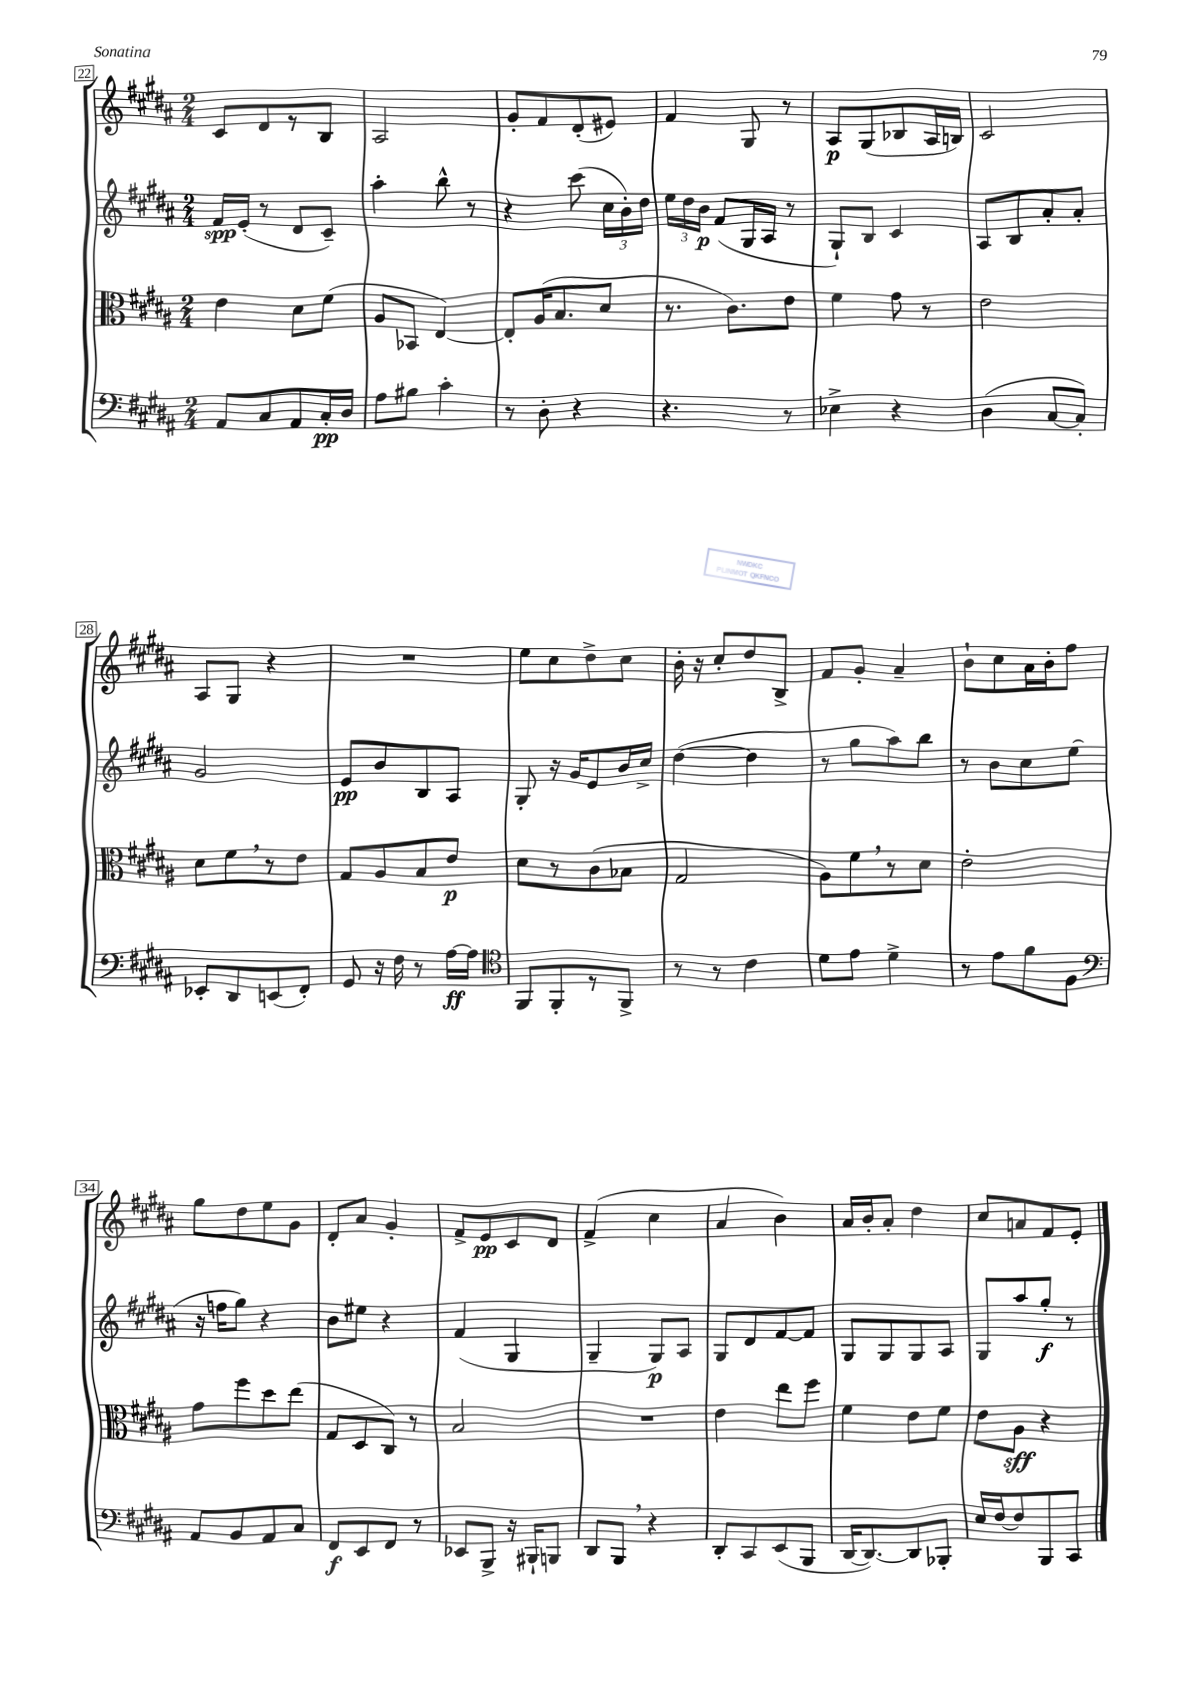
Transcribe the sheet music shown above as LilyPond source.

<<
\new StaffGroup <<
\new Staff = "s0" {
    \clef treble \key b \major \numericTimeSignature \time 2/4
    \autoBeamOff cis'8[ dis'8 r8 b8] |
    ais2 |
    gis'8[-. fis'8 dis'8-.( eis'8]) |
    fis'4 gis8 r8 |
    ais8[\p gis8( bes8 ais16 b16]) |
    cis'2 |
    ais8[ gis8] r4 |
    R2 |
    e''8[ cis''8 dis''8-> cis''8] |
    b'16-. r16 cis''8[-. dis''8 b8]-> |
    fis'8[ gis'8]-. ais'4-- |
    b'8[-! cis''8 ais'16 b'16-. fis''8] |
    gis''8[ dis''8 e''8 gis'8] |
    dis'8[-. ais'8] gis'4-. |
    fis'8[-> e'8\pp cis'8 dis'8] |
    fis'4->( cis''4 |
    ais'4 b'4) |
    ais'16[ b'16-. ais'8]-. dis''4 |
    cis''8[ a'8 fis'8 e'8]-. \bar "|." |
}
\new Staff = "s1" {
    \clef treble \key b \major \numericTimeSignature \time 2/4
    \autoBeamOff fis'16[\spp e'16]-.( r8 dis'8[ cis'8]--) |
    ais''4-. b''8-^ r8 |
    r4 cis'''8( \tuplet 3/2 { cis''16[ b'16-.) dis''16] } |
    \tuplet 3/2 { e''16[ dis''16 b'16]\p } fis'8[( gis16 ais16] r8 |
    gis8[-!) b8] cis'4 |
    ais8[ b8 ais'8-. ais'8]-. |
    gis'2 |
    e'8[\pp b'8 b8 ais8] |
    gis8-. r16 gis'16[ e'8 b'16 cis''16]-> |
    dis''4~( dis''4 |
    r8 gis''8[ ais''8) b''8] |
    r8 b'8[ cis''8 e''8]( |
    r16 f''16[ gis''8]) r4 |
    b'8[ eis''8] r4 |
    fis'4( gis4 |
    gis4-- gis8[\p) ais8] |
    gis8[ dis'8 fis'8~ fis'8] |
    gis8[ gis8 gis8 ais8] |
    gis8[ ais''8 gis''8]-.\f r8 \bar "|." |
}
\new Staff = "s2" {
    \clef alto \key b \major \numericTimeSignature \time 2/4
    \autoBeamOff e'4 dis'8[ fis'8]( |
    ais8[ bes,8] e4~) |
    e8[-. ais16( b8. dis'8] |
    r8. cis'8.[) e'8] |
    fis'4 gis'8 r8 |
    e'2 |
    dis'8[ fis'8 \breathe r8 e'8] |
    gis8[ ais8 b8 e'8]\p |
    dis'8[ r8 cis'8( bes8] |
    gis2 |
    ais8[) fis'8 \breathe r8 dis'8] |
    e'2-. |
    gis'8[ fis''8 dis''8 e''8]( |
    gis8[ dis8 cis8]) r8 |
    b2 |
    R2 |
    e'4 e''8[ fis''8] |
    fis'4 e'8[ fis'8] |
    e'8[ ais8]\sff r4 \bar "|." |
}
\new Staff = "s3" {
    \clef bass \key b \major \numericTimeSignature \time 2/4
    \autoBeamOff ais,8[ cis8 ais,8 cis16-.\pp dis16] |
    ais8[ bis8] cis'4-. |
    r8 dis8-. r4 |
    r4. r8 |
    ees4-> r4 |
    dis4( cis8[~ cis8]-.) |
    ees,8[-. dis,8 e,8( fis,8]-.) |
    gis,8 r16 fis16 r8 ais16[~\ff ais16] |
    \clef tenor fis,8[ fis,8-. r8 fis,8]-> |
    r8 r8 cis'4 |
    dis'8[ e'8] dis'4-> |
    r8 e'8[ fis'8 fis8] |
    \clef bass ais,8[ b,8 ais,8 cis8] |
    fis,8[\f e,8 fis,8] r8 |
    ees,8[ b,,8]-> r16 bis,,16[-! b,,8] |
    dis,8[ b,,8] \breathe r4 |
    dis,8[-. cis,8 e,8( b,,8] |
    dis,16[~ dis,8.~) dis,8 bes,,8]-. |
    e16[ fis16~ fis8 b,,8 cis,8] \bar "|." |
}
>>
>>
\layout { \context { \Score currentBarNumber = #22 \override BarNumber.stencil = #(make-stencil-boxer 0.1 0.3 ly:text-interface::print) } }
